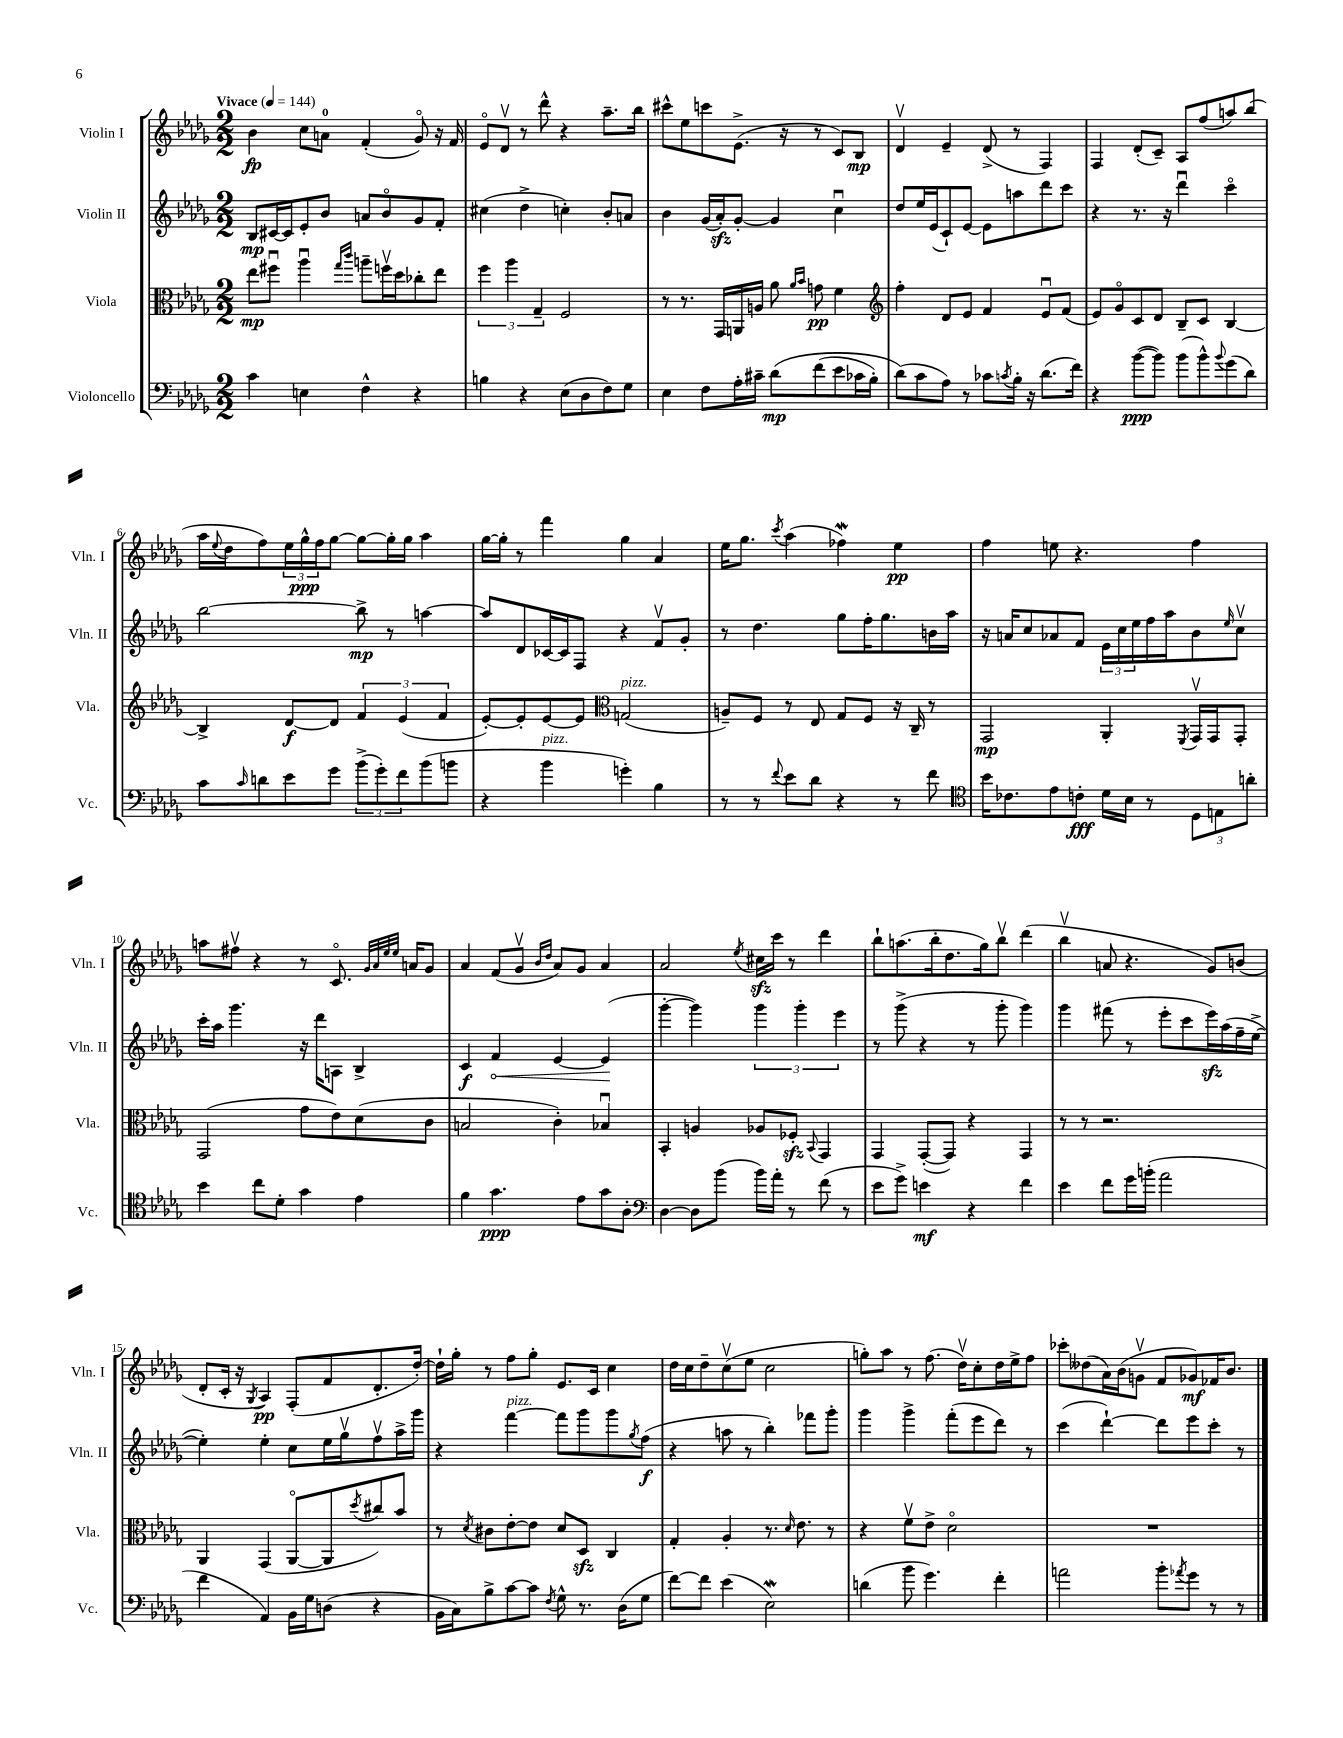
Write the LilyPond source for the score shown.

<<
\new StaffGroup <<
\new Staff = "s0" \with { instrumentName = "Violin I" shortInstrumentName = "Vln. I" } {
    \clef treble \key des \major \numericTimeSignature \time 2/2 \tempo "Vivace" 4 = 144
    bes'4\fp c''8 a'8-0 f'4-.( ges'8\flageolet) r16 f'16 |
    ees'8\flageolet des'8\upbow r8 des'''8-^ r4 aes''8.-- bes''16 |
    cis'''8-^ ees''8 c'''8 ees'8.->( r16 r8 c'8) bes8\mp |
    des'4\upbow ees'4-- des'8->( r8 f4) |
    f4 des'8-.( c'8--) aes8 f''8( a''8) bes''8( |
    aes''16 \appoggiatura { ees''8 } des''16 f''8) \tuplet 3/2 { ees''16 ges''16-^\ppp f''16 } ges''8~ ges''8~ ges''16-. ges''16 aes''4 |
    ges''16~ ges''16-. r8 f'''4 ges''4 aes'4 |
    ees''16 ges''8. \acciaccatura { c'''8 } aes''4( fes''4\mordent) ees''4\pp |
    f''4 e''8 r4. f''4 |
    a''8 fis''8\upbow r4 r8 c'8.\flageolet \grace { ges'32 aes'32 ees''32 ees''32 } a'16 ges'8 |
    aes'4 f'8( ges'8\upbow \grace { bes'16 des''16 } aes'8) ges'8 aes'4 |
    aes'2 \acciaccatura { ees''8 } cis''16\sfz c'''16 r8 des'''4 |
    bes''8-! a''8.( bes''16-. des''8. ges''16) bes''8\upbow des'''4( |
    bes''4\upbow a'8 r4. ges'8) b'8( |
    des'8-. c'16-. r16 \acciaccatura { ges8 } aes4\pp) f8-.( f'8 des'8.-. des''16~-.) |
    des''16-! ges''16-. r8 f''8 ges''8-. ees'8. c'16 c''4 |
    des''16 c''16 des''8-- c''8\upbow( ees''8 c''2 |
    g''8-.) aes''8 r8 f''8.( des''16\upbow) c''8-. des''16 ees''16-> f''8 |
    ces'''8-. deses''8( aes'16) bes'16( g'8\upbow f'8 ges'8\mf) fes'16 bes'8. \bar "|." |
}
\new Staff = "s1" \with { instrumentName = "Violin II" shortInstrumentName = "Vln. II" } {
    \clef treble \key des \major \numericTimeSignature \time 2/2
    bes8\mp cis'16~ cis'16 ees'8-. bes'8 a'8 bes'8\flageolet ges'8 f'8-. |
    cis''4( des''4-> c''4-.) bes'8-. a'8 |
    bes'4 ges'16( aes'16-.\sfz) ges'8~-. ges'4 c''4\downbow |
    des''8 ees''16 ees'16( c'8-!) ees'8~ ees'8 a''8 des'''8 c'''8 |
    r4 r8. r16 des'''4\downbow c'''4\flageolet |
    bes''2~ bes''8->\mp r8 a''4~ |
    a''8 des'8 ces'16~ ces'16 f8 r4 f'8\upbow ges'8-. |
    r8 des''4. ges''8 f''16-. ges''8. b'16 aes''16 |
    r16 a'16 c''8 aes'8 f'8 \tuplet 3/2 { ees'16 c''16 ees''16 } f''16 aes''16 bes'8 \grace { ees''16 } c''8\upbow |
    c'''16-. aes''16 ges'''4. r16 des'''16 a8 bes4-> |
    c'4\f \once \override Hairpin.circled-tip = ##t f'4\< ees'4~ ees'4\!( |
    ges'''4~-. ges'''4) \tuplet 3/2 { ges'''4 ges'''4-. ees'''4 } |
    r8 ges'''8->( r4 r8 ges'''8-. ges'''4) |
    ges'''4 fis'''8( r8 ees'''8-. c'''8 ees'''16\sfz) aes''16( f''16-- ees''16~-> |
    ees''4-.) ees''4-. c''8 ees''16 ges''16\upbow f''8\upbow aes''16-> ges'''16 |
    r4 f'''4~^\markup { \italic "pizz." } f'''8 ges'''8 ges'''8 \acciaccatura { ges''8 } f''8\f( |
    r4 a''8 r8 bes''4-.) fes'''8 ges'''8-. |
    ges'''4 ges'''4-> f'''8-.( ees'''8 des'''8) r8 |
    c'''4( des'''4~-!) des'''8 ees'''8 c'''8-. r8 \bar "|." |
}
\new Staff = "s2" \with { instrumentName = "Viola" shortInstrumentName = "Vla." } {
    \clef alto \key des \major \numericTimeSignature \time 2/2
    ees''8\mp fis''8\downbow aes''4\downbow \grace { ges''16 c'''16 } a''8-- f''16\upbow des''16 ces''8-. ees''8 |
    \tuplet 3/2 { f''4 aes''4 ges4-- } f2 |
    r8 r8. ges,16 a,16 a16 aes'8 \grace { aes'16 bes'16 } g'8\pp f'4 |
    \clef treble f''4-. des'8 ees'8 f'4 ees'8\downbow f'8( |
    ees'8) ges'8\flageolet c'8 des'8 bes8-- c'8 bes4~ |
    bes4-> des'8~\f des'8 \tuplet 3/2 { f'4 ees'4( f'4 } |
    ees'8~-.) ees'8-. ees'8~ ees'8 \clef alto g2^\markup { \italic "pizz." }( |
    a8--) f8 r8 ees8 ges8 f8 r16 c16-- r8 |
    ges,2\mp aes,4-. \acciaccatura { f,8 } ges,16\upbow ges,16 ges,8-. |
    ges,2( ges'8 ees'8) des'8( c'8 |
    b2 c'4-.) bes4\downbow |
    bes,4-. a4 aes8 fes8-.\sfz \appoggiatura { bes,8 } ges,4 |
    ges,4 ges,8~-.( ges,8) r4 ges,4 |
    r8 r8 r2. |
    aes,4 ges,4( aes,8~\flageolet aes,8 \acciaccatura { des''8 } cis''8) bes'8 |
    r8 \acciaccatura { des'8 } cis'8 ees'8~-. ees'8 des'8 des8\sfz c4 |
    ges4-. aes4-. r8. \grace { des'16 } ees'8. r8 |
    r4 f'8\upbow ees'8-> des'2\flageolet |
    R1 \bar "|." |
}
\new Staff = "s3" \with { instrumentName = "Violoncello" shortInstrumentName = "Vc." } {
    \clef bass \key des \major \numericTimeSignature \time 2/2
    c'4 e4 f4-^ r4 |
    b4 r4 ees8( des8 f8) ges8 |
    ees4 f8 aes16-. cis'16-- des'8\mp\( f'8( ees'8 ces'16 bes16-.) |
    des'8(\) c'8 aes8) r8 ces'8 \acciaccatura { c'8 } bes16-. r16 des'8.( f'16) |
    r4 bes'8~\ppp( bes'8) bes'8( bes'8-^) \appoggiatura { bes'8 } ges'8( des'8) |
    c'8 \grace { c'16 } d'8 ees'8 ges'8 \tuplet 3/2 { bes'8->( ges'8-.) f'8 } bes'8( b'8 |
    r4 bes'4^\markup { \italic "pizz." } g'4-.) bes4 |
    r8 r8 \appoggiatura { f'8 } ees'8 des'8 r4 r8 f'8 |
    \clef tenor bes'16 ces'8. ees'8 c'8-.\fff des'16 bes16 r8 \tuplet 3/2 { des8 e8 a'8-. } |
    bes'4 c''8 des'8-. ges'4 ees'4 |
    f'4 ges'4.\ppp ees'8 ges'8 aes8-. |
    \clef bass des4~ des8 bes'8( bes'16) aes'16-. r8 f'8( r8 |
    ees'8 ges'8->) e'4\mf r4 f'4 |
    ees'4 f'8 ges'16 b'16-.( aes'2 |
    f'4 aes,4) bes,16 ges16 d8( r4 |
    bes,16 c16) bes8-> c'8~ c'8 \acciaccatura { f8 } ges8-^ r8. des16( ges8 |
    f'8~) f'8 ees'4( ees2\mordent) |
    d'4( bes'8 ges'4.) f'4-. |
    a'2 bes'8-. \acciaccatura { aes'8 } ges'8 r8 r8 \bar "|." |
}
>>
>>
